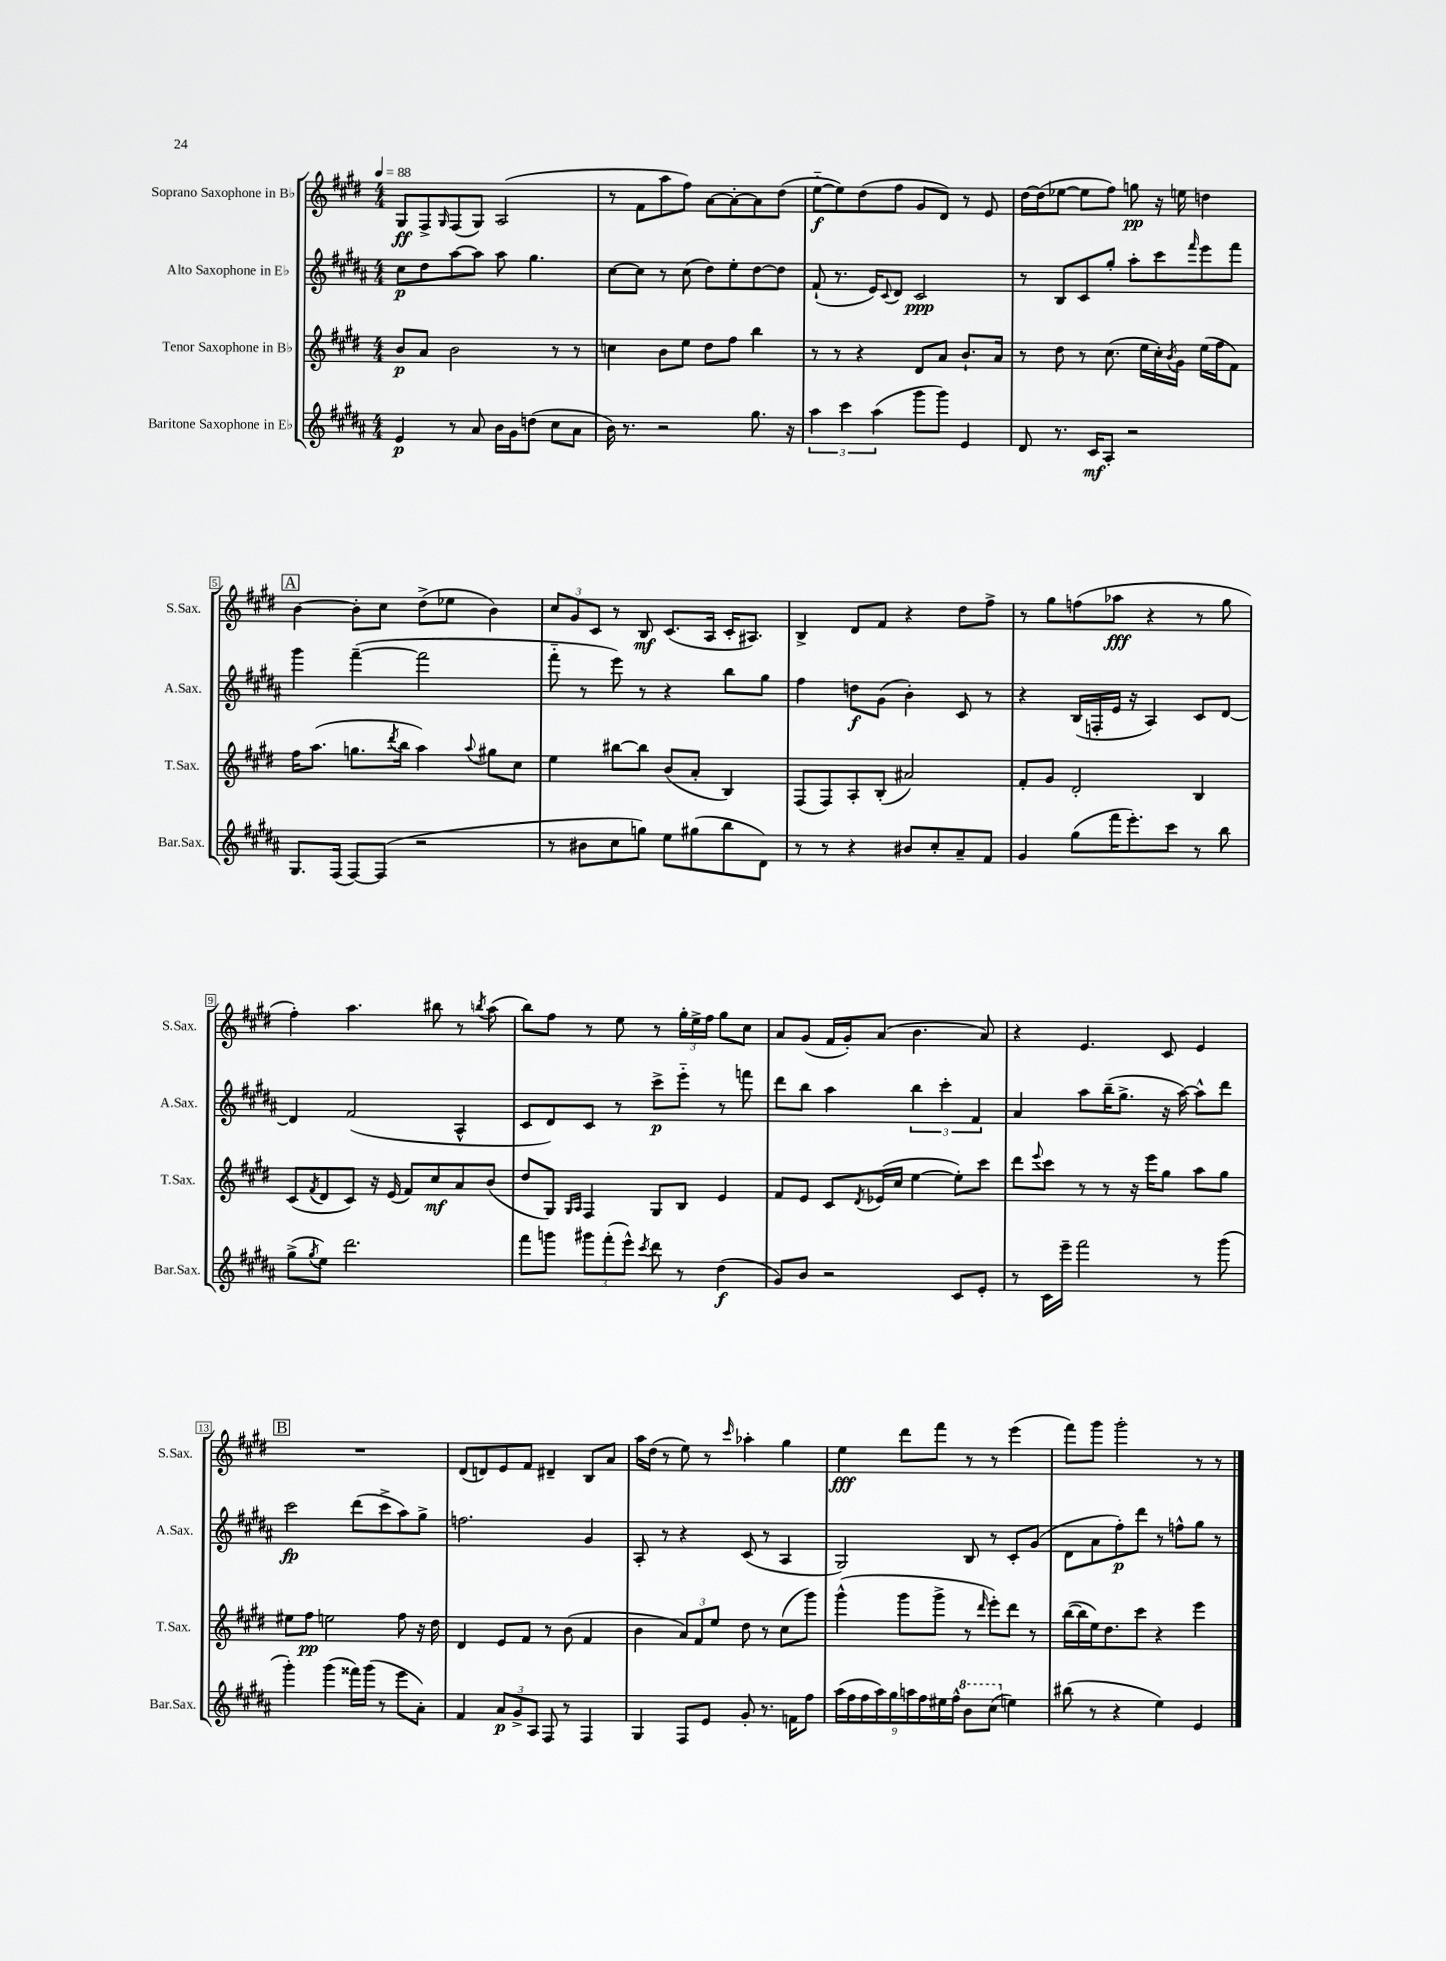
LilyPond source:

<<
\new StaffGroup <<
\new Staff = "s0" \with { instrumentName = "Soprano Saxophone in Bb" shortInstrumentName = "S.Sax." } {
    \clef treble \key e \major \numericTimeSignature \time 4/4 \tempo 4 = 88
    gis8\ff fis8-> \grace { gis16 } fis8( gis8) a2( |
    r8 fis'8 a''8 fis''8) a'8~ a'8~-. a'8 dis''8( |
    e''8~-_\f e''8) dis''8( fis''8 gis'8 dis'8) r8 e'8 |
    dis''16~ dis''16( ees''8~ ees''8 fis''8) g''8\pp r16 e''16 d''4 |
    \mark \markup { \box "A" } b'4~ b'8-. cis''8 dis''8->( ees''8 b'4) |
    \tuplet 3/2 { cis''8 gis'8 cis'8 } r8 b8\mf cis'8.( a16 cis'16-. ais8.) |
    b4-> dis'8 fis'8 r4 dis''8 fis''8-> |
    r8 gis''8 f''8( aes''8\fff r4 r8 gis''8 |
    fis''4-.) a''4. bis''8 r8 \acciaccatura { b''8 } a''8( |
    b''8) fis''8 r8 e''8 r8 \tuplet 3/2 { gis''16-. e''16-> fis''16 } gis''8 cis''8 |
    a'8 gis'8( fis'16 gis'16-.) a'8( b'4. a'8) |
    r4 e'4. cis'8 e'4 |
    \mark \markup { \box "B" } R1 |
    dis'8( d'8) e'8 fis'8 dis'4-- b8 a'8 |
    a''16 dis''16( r8 e''8) r8 \grace { cis'''16 } aes''4-. gis''4 |
    e''4\fff dis'''8 fis'''8 r8 r8 e'''4( |
    fis'''8) gis'''8 gis'''2-. r8 r8 \bar "|." |
}
\new Staff = "s1" \with { instrumentName = "Alto Saxophone in Eb" shortInstrumentName = "A.Sax." } {
    \clef treble \key b \major \numericTimeSignature \time 4/4
    cis''8\p dis''8 ais''8~ ais''8 ais''8 gis''4. |
    cis''8~ cis''8 r8 cis''8( dis''8) e''8-. dis''8~ dis''8 |
    fis'8-!( r8. e'16) \appoggiatura { cis'8 } dis'8 cis'2\ppp |
    r8 b8 cis'8 gis''8-. ais''8-. cis'''8 \grace { fis'''16 } e'''8 fis'''8 |
    \mark \markup { \box "A" } gis'''4 fis'''4~--( fis'''2 |
    fis'''8-_ r8 e'''8) r8 r4 b''8 gis''8 |
    fis''4 d''8\f gis'8( b'4-.) cis'8 r8 |
    r4 b16( f16-. e'16 r16 ais4) cis'8 dis'8~ |
    dis'4 fis'2( ais4-^ |
    cis'8 dis'8) cis'8 r8 cis'''8->\p e'''8-_ r8 f'''8 |
    dis'''8 b''8 ais''4 \tuplet 3/2 { b''4 cis'''4-. fis'4 } |
    ais'4 ais''8 b''16--( gis''8.-> r16 ais''16~) ais''8-^ dis'''8 |
    \mark \markup { \box "B" } cis'''2\fp dis'''8( cis'''8-> ais''8) gis''8-> |
    f''2. gis'4 |
    ais8-. r8 r4 cis'8( r8 ais4 |
    gis2) b8 r8 cis'8-. gis'8( |
    dis'8 ais'8 fis''8-.\p) dis'''8 r8 f''8-^ gis''8 r8 \bar "|." |
}
\new Staff = "s2" \with { instrumentName = "Tenor Saxophone in Bb" shortInstrumentName = "T.Sax." } {
    \clef treble \key e \major \numericTimeSignature \time 4/4
    b'8\p a'8 b'2 r8 r8 |
    c''4 b'8 e''8 dis''8 fis''8 b''4 |
    r8 r8 r4 dis'8 a'8 b'8.-! a'16 |
    r8 dis''8 r8 cis''8.( e''16 cis''16-.) \acciaccatura { b'8 } gis'16 e''16( fis''16 fis'8) |
    \mark \markup { \box "A" } fis''16 a''8.( g''8. \acciaccatura { dis'''8 } b''16 a''4) \appoggiatura { a''8 } gis''8 cis''8 |
    e''4 bis''8~ bis''8 b'8( a'8-. b4) |
    fis8( fis8) a8-. b8-.( ais'2) |
    fis'8-. gis'8 dis'2-. b4 |
    cis'8( \acciaccatura { fis'8 } dis'8 cis'8) r16 e'16( fis'8) cis''8\mf a'8 b'8( |
    dis''8 gis8) \grace { gis16 a16 } fis4 gis8 b8 e'4 |
    fis'8 e'8 cis'8 \acciaccatura { dis'8 } ees'16( cis''16 e''4~ e''8-.) cis'''8 |
    dis'''8 \appoggiatura { e'''8 } cis'''8 r8 r8 r16 e'''16 gis''8 a''8 gis''8 |
    \mark \markup { \box "B" } eis''8 fis''8\pp e''2 fis''8 r16 dis''16 |
    dis'4 e'8 fis'8 r8 b'8( fis'4 |
    b'4 \tuplet 3/2 { a'8) fis'8 e''8 } dis''8 r8 cis''8( gis'''8) |
    gis'''4-^( gis'''8 gis'''8-> r8 \grace { dis'''16 } e'''8-.) dis'''8 r8 |
    b''16~( b''16 e''16) dis''8. cis'''8 r4 e'''4 \bar "|." |
}
\new Staff = "s3" \with { instrumentName = "Baritone Saxophone in Eb" shortInstrumentName = "Bar.Sax." } {
    \clef treble \key b \major \numericTimeSignature \time 4/4
    e'4\p r8 ais'8 b'16 gis'16 d''8( cis''8 ais'8 |
    b'16) r8. r2 gis''8. r16 |
    \tuplet 3/2 { ais''4 cis'''4 ais''4( } gis'''8 gis'''8) e'4 |
    dis'8 r8. cis'16\mf ais8-. r2 |
    \mark \markup { \box "A" } gis8. fis16( fis8~) fis8( r2 |
    r8 bis'8 cis''8 g''8) e''8 gis''8( b''8 dis'8) |
    r8 r8 r4 bis'8 cis''8-. ais'8-- fis'8 |
    gis'4 gis''8( fis'''16 e'''8.-.) cis'''8 r8 b''8 |
    gis''8->( \acciaccatura { gis''8 } e''8) dis'''2. |
    fis'''8 g'''8 \tuplet 3/2 { gis'''8 fis'''8-.( e'''8-^) } \acciaccatura { cis'''8 } dis'''8 r8 dis''4\f( |
    gis'8) b'8 r2 cis'8 e'8-. |
    r8 cis'16 e'''16-- fis'''2 r8 gis'''8( |
    \mark \markup { \box "B" } gis'''4-.) gis'''4( fisis'''16) gis'''16( r8 e'''8 ais'8-.) |
    fis'4 \tuplet 3/2 { ais'8\p gis'8-> ais8 } fis8 r8 fis4 |
    gis4 fis8 e'8 gis'8-. r8. f'16 fis''8 |
    \tuplet 9/8 { ais''16( fis''16 fis''16 ais''16) gis''16 a''16 fis''16 eis''16 fis''16-^ } \ottava #1 b''8 cis'''8( \ottava #0 e''4) |
    bis''8( r8 r4 e''4) e'4 \bar "|." |
}
>>
>>
\layout { \context { \Score \override BarNumber.stencil = #(make-stencil-boxer 0.1 0.3 ly:text-interface::print) } }
